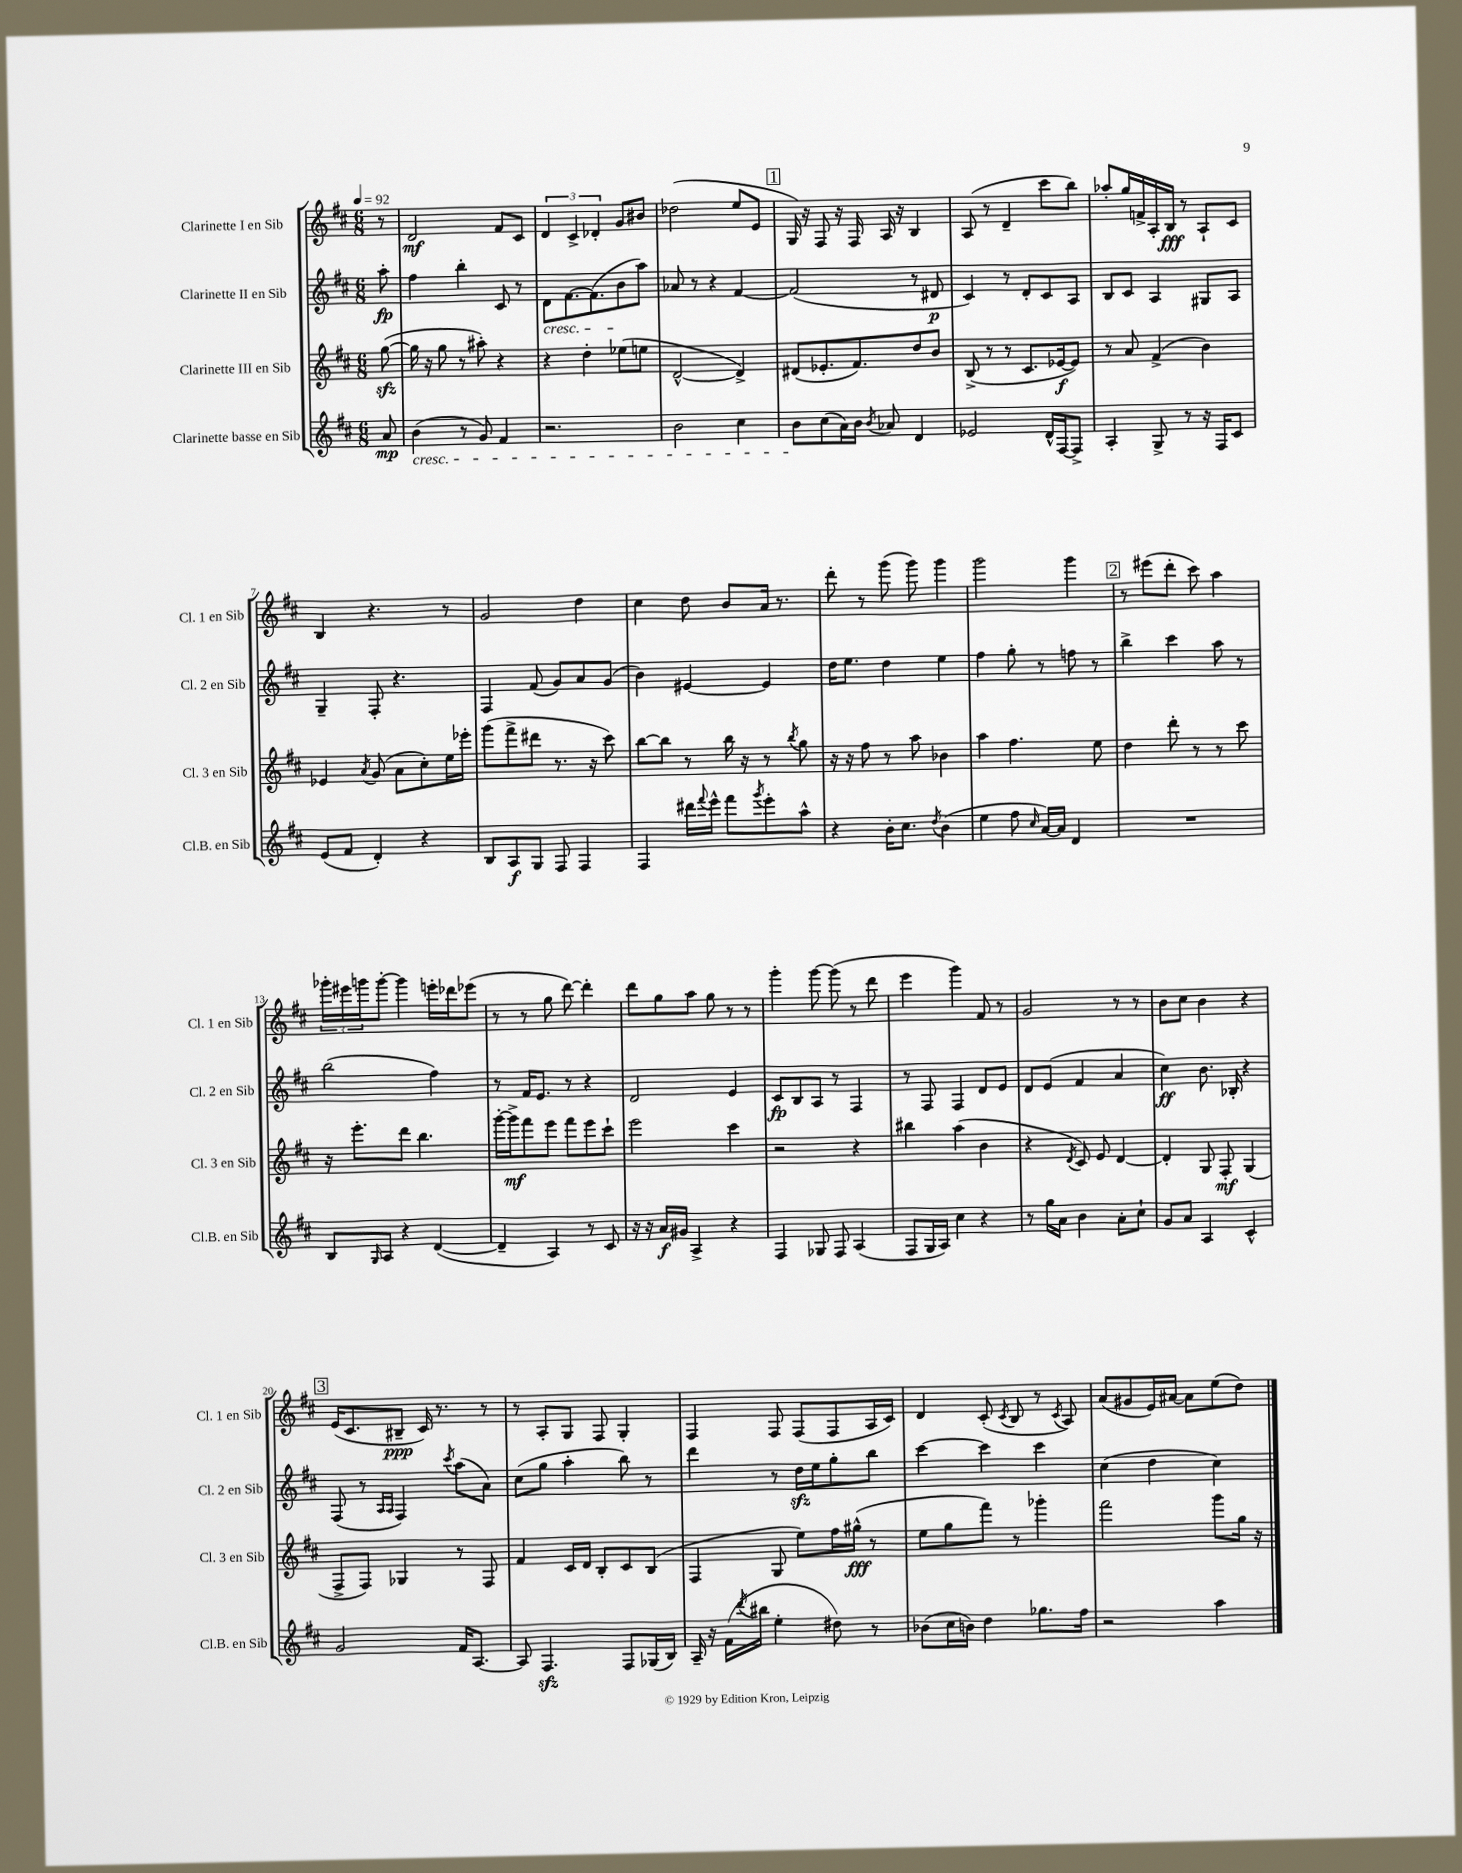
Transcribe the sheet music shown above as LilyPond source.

<<
\new StaffGroup <<
\new Staff = "s0" \with { instrumentName = "Clarinette I en Sib" shortInstrumentName = "Cl. 1 en Sib" } {
    \clef treble \key d \major \numericTimeSignature \time 6/8 \partial 8 \tempo 4 = 92
    r8 |
    d'2\mf fis'8 cis'8 |
    \tuplet 3/2 { d'4 cis'4-> des'4-. } g'8 bis'8 |
    des''2( e''8 e'8 |
    \mark \markup { \box "1" } g16) r16 fis8 r16 fis16 a16 r16 b4 |
    a8( r8 d'4-- cis'''8 b''8) |
    aes''8-. g''16 f'16-> a16-. b16\fff r8 a8-! cis'8 |
    b4 r4. r8 |
    g'2 d''4 |
    cis''4 d''8 b'8 a'16 r8. |
    d'''8-. r8 g'''8( g'''8) g'''4 |
    g'''2 g'''4 |
    \mark \markup { \box "2" } r8 eis'''8( d'''8-. cis'''8) a''4 |
    \tuplet 3/2 { ges'''16-. eis'''16 g'''16 } g'''8~-. g'''4 e'''16-. des'''16 ees'''8( |
    r8 r8 g''8 d'''8~) d'''4-. |
    d'''8 g''8 a''8 g''8 r8 r8 |
    g'''4-. g'''8~ g'''8( r8 d'''8 |
    e'''4 g'''4) fis'8 r8 |
    g'2 r8 r8 |
    b'8 cis''8 b'4 r4 |
    \mark \markup { \box "3" } e'16( cis'8. bis8--\ppp cis'16) r8. r8 |
    r8 a8-. g8 fis8 g4-. |
    fis4 fis8 fis8( fis8 a16 cis'16) |
    d'4 cis'8-.( \acciaccatura { cis'8 } b8 r8 \acciaccatura { cis'8 } a8) |
    a'8( gis'8 e'16) ais'16~ ais'8 e''8( d''8) \bar "|." |
}
\new Staff = "s1" \with { instrumentName = "Clarinette II en Sib" shortInstrumentName = "Cl. 2 en Sib" } {
    \clef treble \key d \major \numericTimeSignature \time 6/8 \partial 8
    a''8-.\fp |
    fis''4 b''4-. cis'8 r8 |
    d'8\cresc fis'8.~ fis'8.( b'8\! a''8) |
    aes'8 r8 r4 fis'4~ |
    \mark \markup { \box "1" } fis'2( r8 dis'8\p |
    cis'4) r8 d'8-. cis'8 a8 |
    b8 cis'8 a4 gis8 a8 |
    g4-- fis8-. r4. |
    fis4 fis'8( g'8) a'8 g'8( |
    b'4) eis'4~ eis'4 |
    d''16 e''8. d''4 e''4 |
    fis''4 g''8-. r8 f''8 r8 |
    \mark \markup { \box "2" } b''4-> cis'''4 a''8 r8 |
    b''2( fis''4) |
    r8 fis'16 e'8. r8 r4 |
    d'2 e'4 |
    cis'8\fp b8 a8 r8 fis4 |
    r8 fis8 fis4 d'8 e'8 |
    d'8 e'8( fis'4 a'4 |
    cis''4\ff) b'8. bes16-. r4 |
    \mark \markup { \box "3" } fis8( r8 \grace { a16 a16 } fis4) \acciaccatura { cis'''8 } a''8( a'8) |
    cis''8( g''8 a''4-. b''8) r8 |
    d'''4 r8 d''16\sfz e''16 g''8-. b''8 |
    cis'''4~ cis'''4 cis'''4 |
    cis''4( d''4 cis''4) \bar "|." |
}
\new Staff = "s2" \with { instrumentName = "Clarinette III en Sib" shortInstrumentName = "Cl. 3 en Sib" } {
    \clef treble \key d \major \numericTimeSignature \time 6/8 \partial 8
    g''8~\sfz( |
    g''16 r16 g''8 r8 ais''8-.) r4 |
    r4 d''4-. ees''8( e''8 |
    d'2~-^ d'4->) |
    \mark \markup { \box "1" } dis'8( ees'8.-. fis'8.) d''8 b'8 |
    b8->( r8 r8 cis'8. ees'16~\f ees'8) |
    r8 a'8 fis'4->( b'4) |
    ees'4 \acciaccatura { a'8 } g'8( a'8 cis''8-.) e''16 ees'''16-. |
    g'''8( fis'''8-> dis'''8 r8. r16 cis'''8) |
    b''8~ b''8 r8 b''16 r16 r8 \acciaccatura { b''8 } g''8 |
    r16 r16 fis''8 r8 a''8 bes'4 |
    a''4 fis''4. e''8 |
    \mark \markup { \box "2" } d''4 d'''8-. r8 r8 cis'''8 |
    r16 e'''8.-. d'''8 b''4. |
    g'''16~-. g'''16->\mf fis'''8 e'''8 fis'''8 e'''8 cis'''8-! |
    e'''2 cis'''4 |
    r2 r4 |
    bis''4 a''4( b'4 |
    r4 \acciaccatura { d'8 } cis'8) e'8 d'4~ |
    d'4-. g8 fis8-.\mf g4( |
    \mark \markup { \box "3" } fis8-> fis8) ges4 r8 fis8 |
    fis'4 cis'16 d'16 b8-. cis'8 b8( |
    fis4 g8 e''8) fis''16 gis''16-^\fff( r8 |
    e''8 g''8 fis'''8) r8 ges'''4-. |
    fis'''2 g'''8 g''16 r16 \bar "|." |
}
\new Staff = "s3" \with { instrumentName = "Clarinette basse en Sib" shortInstrumentName = "Cl.B. en Sib" } {
    \clef treble \key d \major \numericTimeSignature \time 6/8 \partial 8
    a'8\mp |
    b'4\cresc( r8 g'8) fis'4 |
    r2. |
    b'2 cis''4 |
    \mark \markup { \box "1" } b'8\! cis''8( a'16) b'16 \acciaccatura { b'8 } aes'8 d'4 |
    ees'2 d'16-^ fis16~ fis8-> |
    a4-. g8-> r8 r16 fis16 cis'8 |
    e'8( fis'8 d'4-.) r4 |
    b8 a8\f g8 fis8 fis4 |
    fis4 dis'''16 \appoggiatura { fis'''8 } e'''16-^ fis'''8 \acciaccatura { g'''8 } e'''8-. a''8-^ |
    r4 b'16-. cis''8. \acciaccatura { d''8 } b'4( |
    e''4 fis''8 \grace { cis''16 } a'16~) a'16 d'4 |
    \mark \markup { \box "2" } R2. |
    b8 \grace { g16 } a8 r4 d'4~( |
    d'4-- a4) r8 cis'8 |
    r16 r16 a'16\f gis'16 a4-> r4 |
    fis4 ges8 fis8 a4( |
    fis8 g16 a16) cis''4 r4 |
    r8 g''16 a'16 b'4 a'8-. cis''8-! |
    g'8 a'8 a4 cis'4-^ |
    \mark \markup { \box "3" } g'2 fis'16 a8.~ |
    a8 fis4.\sfz fis8 ges16( b16) |
    a16-- r16 fis'16( \acciaccatura { d'''8 } bis''16 e''4-. dis''8) r8 |
    bes'8( cis''16 b'16) d''4 ges''8. fis''16 |
    r2 a''4 \bar "|." |
}
>>
>>
